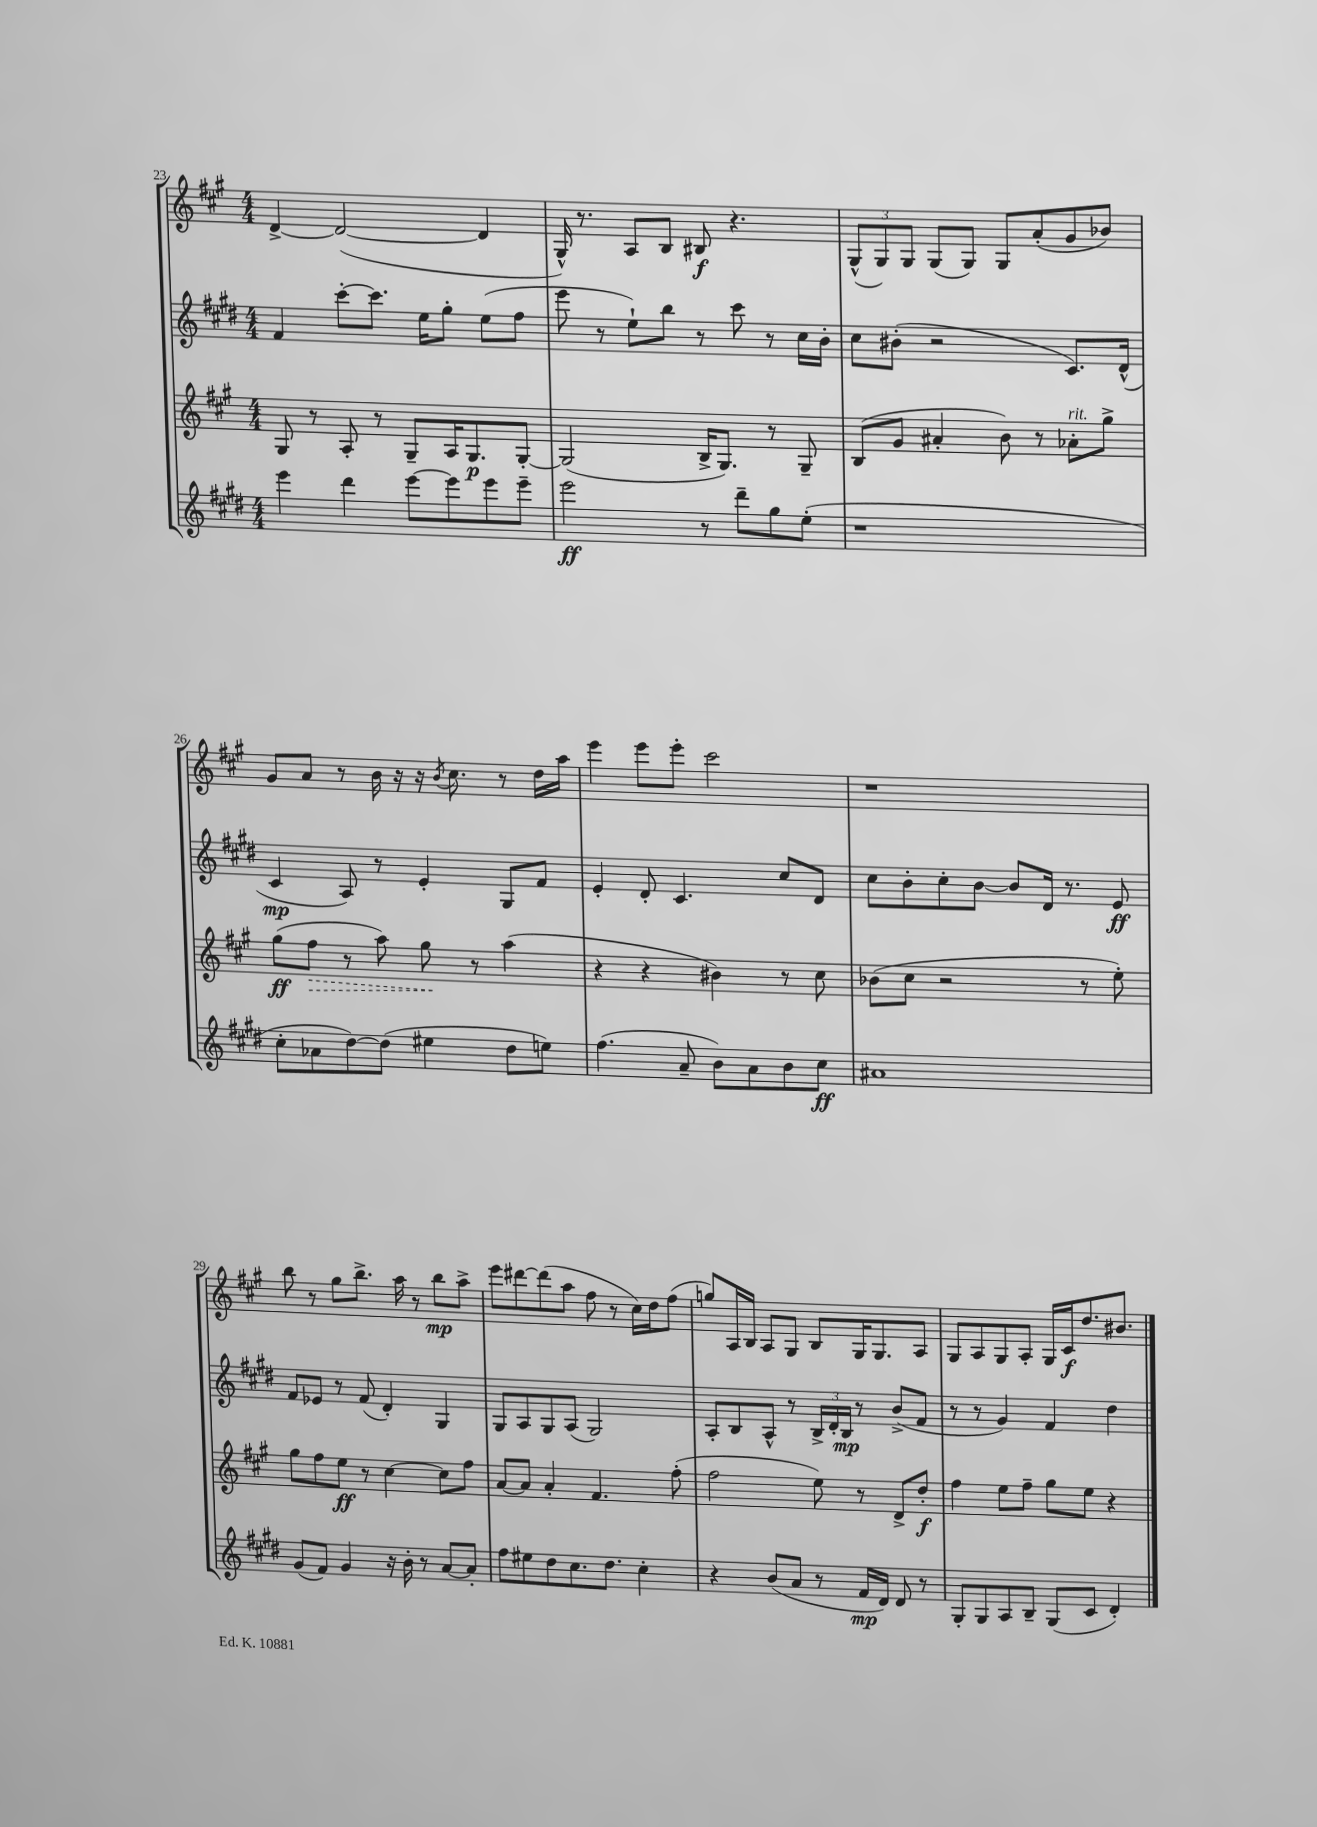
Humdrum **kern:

**kern	**kern	**kern	**kern
*staff4	*staff3	*staff2	*staff1
*clefG2	*clefG2	*clefG2	*clefG2
*k[f#c#g#d#]	*k[f#c#g#]	*k[f#c#g#d#]	*k[f#c#g#]
*M4/4	*M4/4	*M4/4	*M4/4
4eee\	8G#/	4f#/	[4d^/
.	8r	.	.
4ddd#\	8A'/	[8ccc#'\L	(2d/_
.	8r	8.ccc#\]J	.
[8eee\L	8G#~/L	.	.
.	.	16ee\LK	.
8eee\]	16A/K	8gg#'\J	.
.	8.G#/	.	.
8eee\	.	(8ee\L	4d/]
8eee~\J	[8G#'/J	8ff#\J	.
=	=	=	=
2eee\	(2G#/]	8eee\	16G#^^/)
.	.	.	8.r
.	.	8r	.
.	.	8ee`\L)	8A/L
.	.	8bb\J	8B/J
8r	16B^/LK	8r	8B#/
.	8.G#/J)	.	.
8ddd#~\L	.	8ccc#\	4.r
8gg#\	8r	8r	.
(8ee'\J	8G#~/	16cc#\LL	.
.	.	16b'\JJ	.
=	=	=	=
1r	(8B/L	8cc#\L	(12G#^^/L
.	.	.	12G#/)
.	8g#/J	(8b#'\J	.
.	.	.	12G#/J
.	4a#'/	2r	(8G#/L
.	.	.	8G#/J)
.	8b\)	.	8G#/L
.	8r	.	(8a'/
.	8a-'\L	8.c#/L)	8g#/
.	8gg#^\J	.	8b-/J)
.	.	(16d#^^/Jk	.
=	=	=	=
8cc#'\L	(8gg#\L	4c#/	8g#/L
8a-\	8ff#\J	.	8a/J
[8dd#\)	8r	8A/)	8r
(8dd#\]J	8aa\)	8r	16b\
.	.	.	16r
4ee#\	8gg#\	4e'/	16r
.	.	.	8qb/
.	.	.	8.cc#\
.	8r	.	.
8dd#\L	(4aa\	8G#/L	8r
8ee\J)	.	8f#/J	16dd\LL
.	.	.	16aa\JJ
=	=	=	=
(4.ff#\	4r	4e'/	4eee\
.	4r	8d#'/	8eee\L
8a~/	.	4.c#/	8eee'\J
8b\L)	4b#\)	.	2ccc#\
8a\	.	.	.
8b\	8r	8cc#/L	.
8cc#\J	8cc#\	8d#/J	.
=	=	=	=
1a#	(8b-\L	8cc#\L	1r
.	8cc#\J	8b'\	.
.	2r	8cc#'\	.
.	.	[8b\J	.
.	.	8b/]L	.
.	.	16d#/Jk	.
.	.	8.r	.
.	8r	.	.
.	8ee'\)	8e/	.
=	=	=	=
(8g#/L	8gg#\L	8f#/L	8bb\
8f#/J)	8ff#\	8e-/J	8r
4g#/	8ee\J	8r	8gg#\L
.	8r	(8f#/	8.bb^\J
16r	[4cc#\	4d#'/)	.
16b'\	.	.	16aa\
8r	.	.	8r
[8a/L	8cc#\]L	4G#/	8bb\L
8a'/]J	8ff#\J	.	8aa^\J
=	=	=	=
8ff#\L	[8a/L	8G#/L	8eee\L
8ee#\	8a/]J	8A/	[8ddd#\
8dd#\	4a'/	8G#/	(8ddd#\]
8.cc#\	.	(8A/J	8aa\J
.	4.f#/	2G#/)	8ff#\
8.dd#\J	.	.	.
.	.	.	8r
4cc#'\	.	.	16cc#\LL)
.	.	.	16dd\J
.	(8ff#'\	.	(8ff#\J
=	=	=	=
4r	2ff#\	8A'/L	8gg/L)
.	.	8B/	16A/L
.	.	.	16B/JJ
(8b/L	.	8A^^/J	8A/L
8a/J	.	8r	8G#/J
8r	8ee\)	24B^/LL	8B/L
.	.	24d#'/	.
.	.	24B/JJ	.
16f#/LL	8r	8r	16G#/K
16d#/JJ)	.	.	8.G#/
8d#/	8d^/L	(8b^/L	.
8r	8dd'/J	8f#/J	8A/J
=	=	=	=
8G#'/L	4ff#\	8r	8G#/L
8G#/	.	8r	8A/
8A/	8ee\L	4g#/)	8G#/
8B~/J	8ff#~\J	.	8A'/J
(8G#/L	8gg#\L	4f#/	16G#/LL
.	.	.	16c#/J
8c#/J	8ee\J	.	8.dd/
4d#'/)	4r	4dd#\	.
.	.	.	8.b#/J
==	==	==	==
*-	*-	*-	*-
